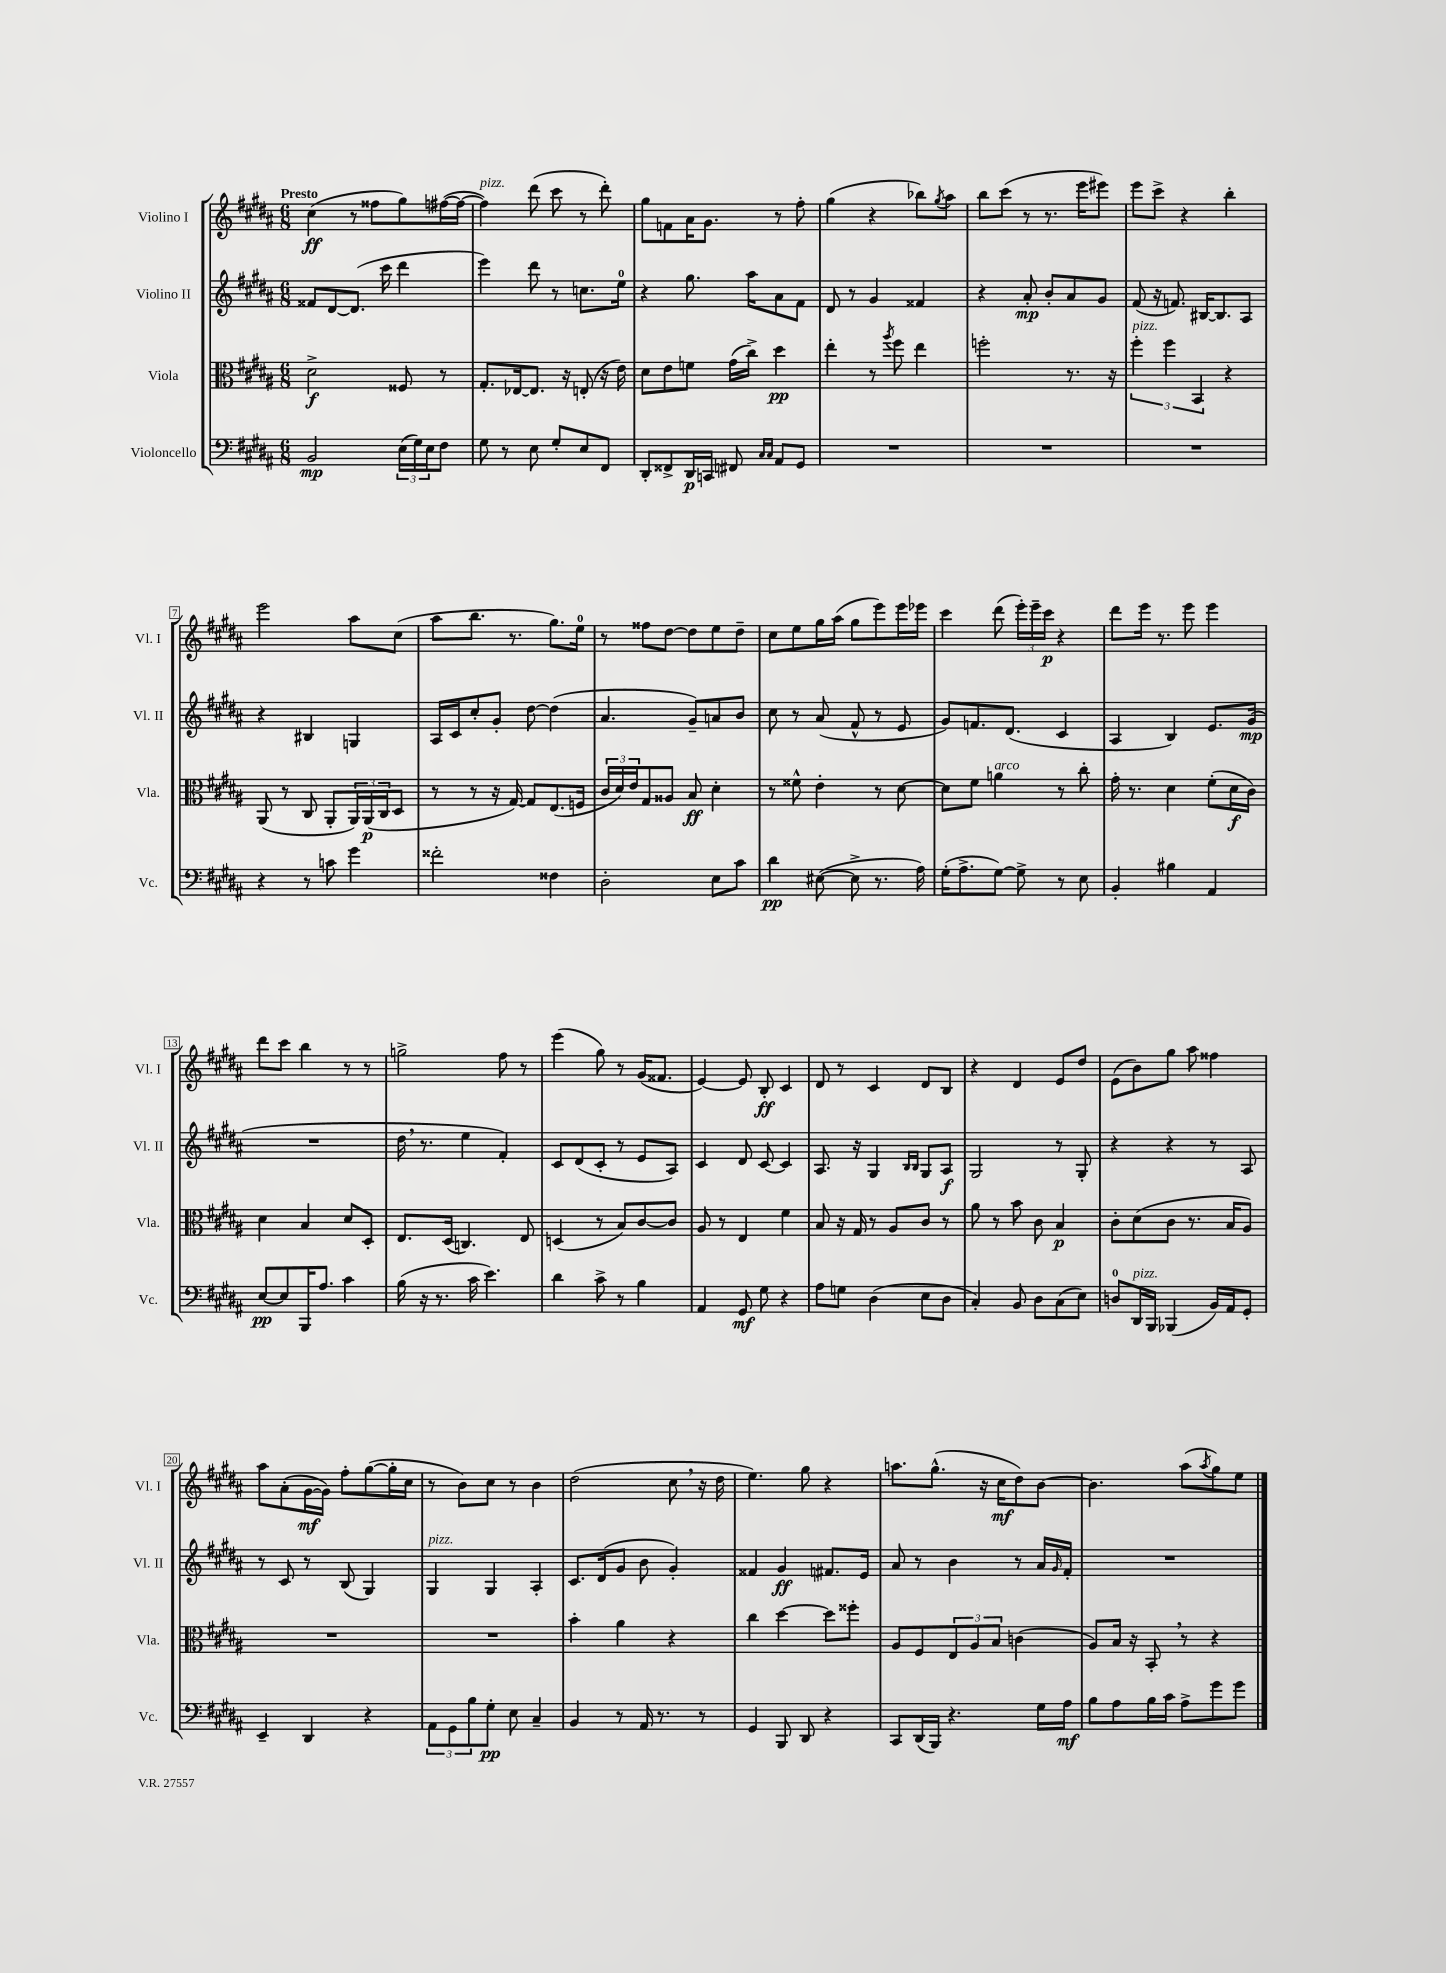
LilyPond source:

<<
\new StaffGroup <<
\new Staff = "s0" \with { instrumentName = "Violino I" shortInstrumentName = "Vl. I" } {
    \clef treble \key b \major \numericTimeSignature \time 6/8 \tempo "Presto"
    cis''4\ff( r8 fisis''8 gis''8) fis''16~( fis''16~ |
    fis''4^\markup { \italic "pizz." }) dis'''8( cis'''8 r8 dis'''8-.) |
    gis''8 f'8 ais'16 gis'8. r8 fis''8-. |
    gis''4( r4 bes''8) \acciaccatura { gis''8 } ais''8 |
    b''8 cis'''8( r8 r8. e'''16 eis'''8) |
    e'''8 cis'''8-> r4 b''4-. |
    e'''2 ais''8 cis''8( |
    ais''8 b''8. r8. gis''8.) e''16-0 |
    r8 fisis''8 dis''8~ dis''8 e''8 dis''8-- |
    cis''8 e''8 gis''16 ais''16( gis''8 e'''8) e'''16 ees'''16 |
    cis'''4 dis'''8( \tuplet 3/2 { e'''16-.) e'''16-- cis'''16\p } r4 |
    dis'''8 e'''16 r8. e'''8 e'''4 |
    dis'''8 cis'''8 b''4 r8 r8 |
    g''2-> fis''8 r8 |
    e'''4( gis''8) r8 gis'16( fisis'8. |
    e'4~) e'8 b8-.\ff cis'4 |
    dis'8 r8 cis'4 dis'8 b8 |
    r4 dis'4 e'8 dis''8 |
    e'8( b'8) gis''8 ais''8 fisis''4 |
    ais''8 ais'8-.( gis'16~\mf gis'16) fis''8-. gis''8~( gis''16-. cis''16 |
    r8 b'8) cis''8 r8 b'4 |
    dis''2( cis''8 \breathe r16 dis''16 |
    e''4.) gis''8 r4 |
    a''8. gis''8.-^( r16 cis''16\mf dis''8) b'8~ |
    b'4. ais''8( \acciaccatura { ais''8 } gis''8) e''8 \bar "|." |
}
\new Staff = "s1" \with { instrumentName = "Violino II" shortInstrumentName = "Vl. II" } {
    \clef treble \key b \major \numericTimeSignature \time 6/8
    fisis'8 dis'8~ dis'8.( cis'''16 dis'''4 |
    e'''4) dis'''8 r8 c''8. e''16-0 |
    r4 gis''8. ais''16 ais'8 fis'8 |
    dis'8 r8 gis'4 fisis'4 |
    r4 ais'8-.\mp b'8-. ais'8 gis'8 |
    fis'8( r16 f'8.) bis16~ bis8. ais8 |
    r4 bis4 g4 |
    ais16 cis'16 cis''8-. gis'8-. dis''8~ dis''4( |
    ais'4. gis'8--) a'8 b'8 |
    cis''8 r8 ais'8( fis'8-^ r8 e'8 |
    gis'8) f'8. dis'8.( cis'4 |
    ais4 b4) e'8. gis'16\mp( |
    R2. |
    dis''16 \breathe r8. e''4 fis'4-.) |
    cis'8 dis'8( cis'8-. r8 e'8 ais8) |
    cis'4 dis'8 cis'8~ cis'4 |
    ais8. r16 gis4 \grace { b16 b16 } gis8 ais8\f |
    gis2 r8 gis8-. |
    r4 r4 r8 ais8 |
    r8 cis'8 r8 b8( gis4) |
    gis4^\markup { \italic "pizz." } gis4 ais4-. |
    cis'8. dis'16( gis'8 b'8 gis'4-.) |
    fisis'4 gis'4\ff fis'8. e'16 |
    ais'8 r8 b'4 r8 ais'16 \grace { gis'16 } fis'16-. |
    R2. \bar "|." |
}
\new Staff = "s2" \with { instrumentName = "Viola" shortInstrumentName = "Vla." } {
    \clef alto \key b \major \numericTimeSignature \time 6/8
    dis'2->\f fisis8 r8 |
    gis8.-. ees16~ ees8. r16 e8-.( r16 e'16) |
    dis'8 e'8 f'8 gis'16( cis''16->) dis''4\pp |
    e''4-. r8 \acciaccatura { ais''8 } fis''8 e''4 |
    f''2-. r8. r16 |
    \tuplet 3/2 { fis''4-.^\markup { \italic "pizz." } fis''4 b,4 } r4 |
    ais,8( r8 cis8 ais,8-. \tuplet 3/2 { ais,16) ais,16\p( cis16 } dis8 |
    r8 r8 r16 gis16~) gis8 e8.( f16 |
    \tuplet 3/2 { cis'16 dis'16) e'16 } gis8 aisis8 b8\ff dis'4-. |
    r8 fisis'8-^ e'4-. r8 dis'8~ |
    dis'8 fis'8 a'4^\markup { \italic "arco" } r8 cis''8-. |
    gis'16-. r8. dis'4 fis'8-.( dis'16\f cis'16) |
    dis'4 b4 dis'8 dis8-. |
    e8. dis16( c4.) e8 |
    d4( r8 b8) cis'8~ cis'8 |
    ais8 r8 e4 fis'4 |
    b8 r16 gis16 r8 ais8 cis'8 r8 |
    ais'8 r8 b'8 cis'8 b4\p |
    cis'8-. dis'8( cis'8 r8. b16 ais8) |
    R2. |
    R2. |
    b'4-. ais'4 r4 |
    cis''4 dis''4~ dis''8 fisis''8-. |
    ais8 fis8 \tuplet 3/2 { e8 ais8 b8 } c'4( |
    ais8) b16 r16 b,8-. \breathe r8 r4 \bar "|." |
}
\new Staff = "s3" \with { instrumentName = "Violoncello" shortInstrumentName = "Vc." } {
    \clef bass \key b \major \numericTimeSignature \time 6/8
    b,2\mp \tuplet 3/2 { e16( gis16) e16 } fis8 |
    gis8 r8 e8 gis8-. e8 fis,8 |
    dis,8-. fisis,8-> dis,16\p c,16 fis,8 \grace { cis16 cis16 } ais,8 gis,8 |
    R2. |
    R2. |
    R2. |
    r4 r8 c'8 gis'4 |
    fisis'2-. fisis4 |
    dis2-. e8 cis'8 |
    dis'4\pp eis8~( eis8-> r8. ais16) |
    gis16-.( ais8.-> gis8~) gis8-> r8 e8 |
    b,4-. bis4 ais,4 |
    e8~\pp e8 b,,16 ais8. cis'4 |
    b16( r16 r8. cis'16 e'4.) |
    dis'4 cis'8-> r8 b4 |
    ais,4 gis,8\mf gis8 r4 |
    ais8 g8 dis4( e8 dis8 |
    cis4-.) b,8 dis8 cis8( e8) |
    d8-0 dis,16^\markup { \italic "pizz." } b,,16 bes,,4( b,16) ais,16 gis,8-. |
    e,4-- dis,4 r4 |
    \tuplet 3/2 { ais,8 gis,8 b8 } gis8-.\pp e8 cis4-- |
    b,4 r8 ais,16 r8. r8 |
    gis,4 b,,8 dis,8 r4 |
    cis,8 dis,16( b,,16) r4. gis16 ais16\mf |
    b8 ais8 b16 cis'16 ais8-> gis'8 gis'8 \bar "|." |
}
>>
>>
\layout { \context { \Score \override BarNumber.stencil = #(make-stencil-boxer 0.1 0.3 ly:text-interface::print) } }
